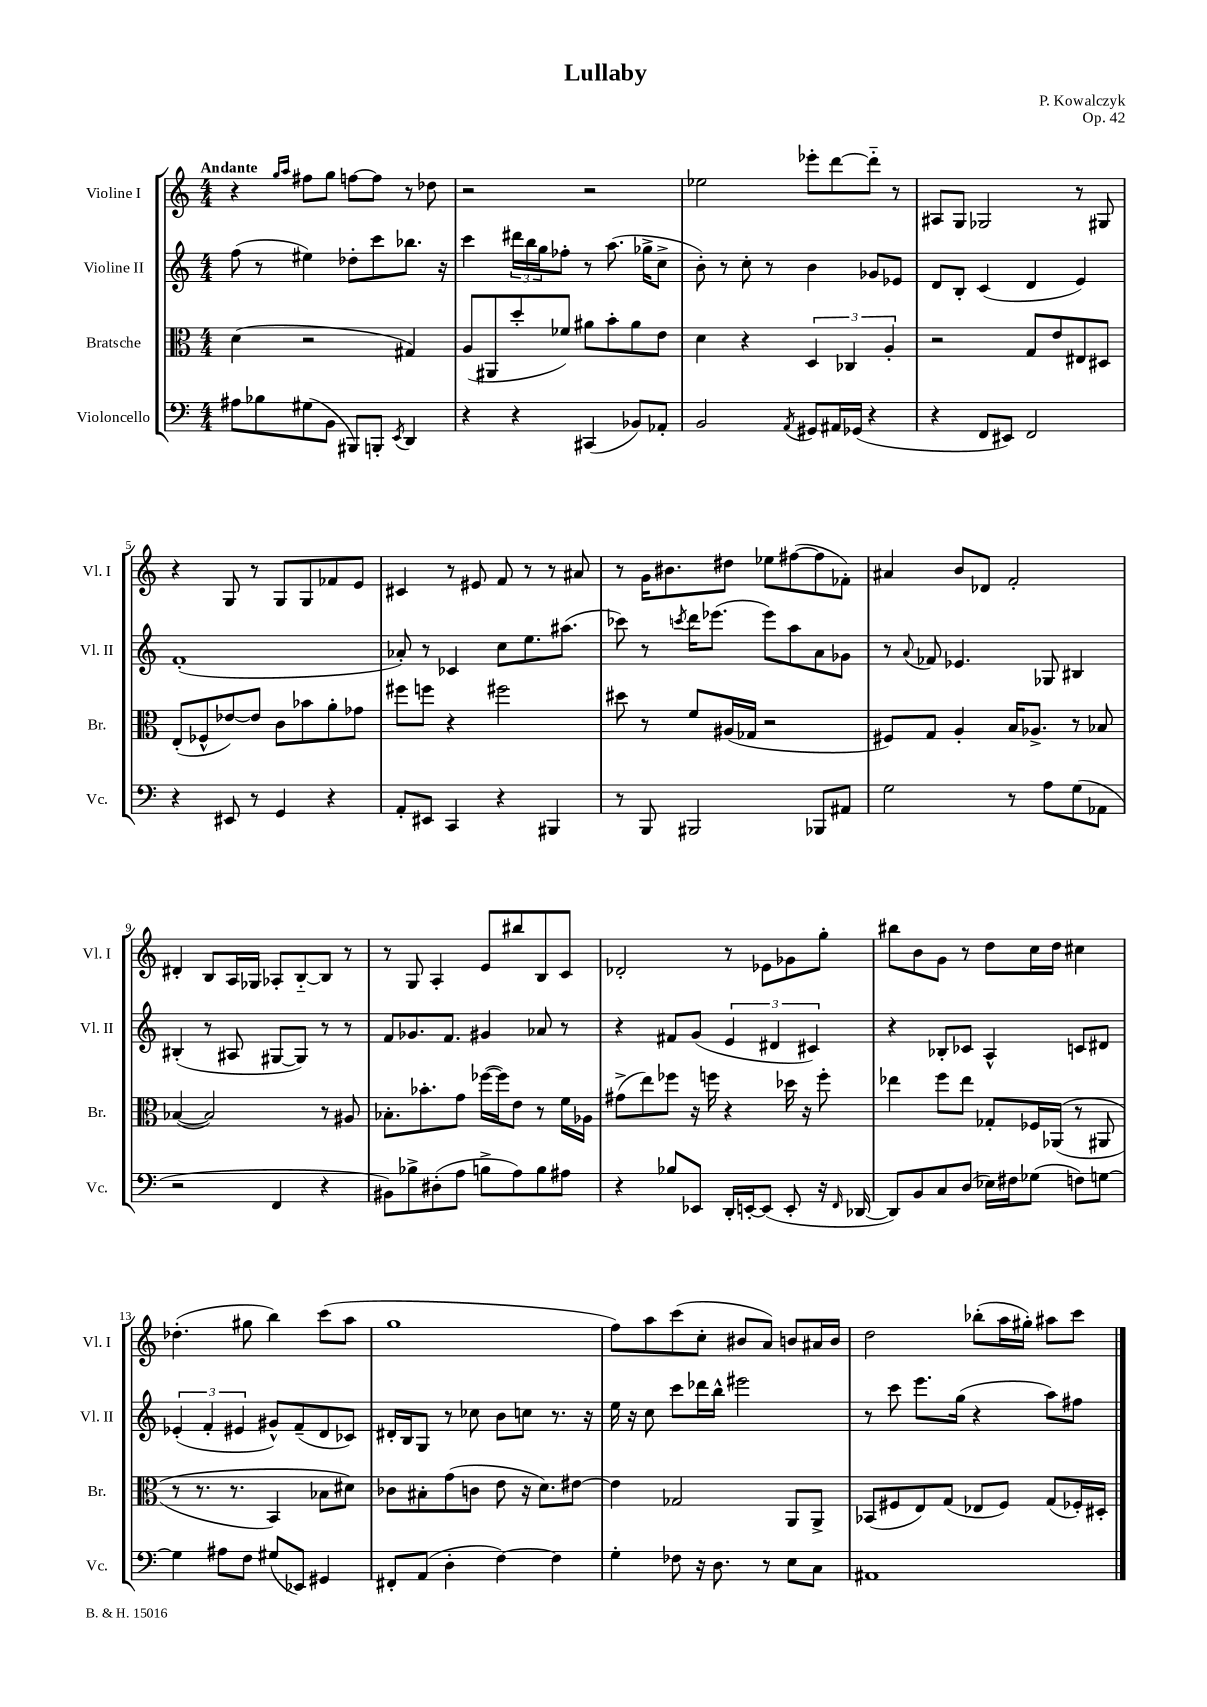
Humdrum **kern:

**kern	**kern	**kern	**kern
*staff4	*staff3	*staff2	*staff1
*clefF4	*clefC3	*clefG2	*clefG2
*k[]	*k[]	*k[]	*k[]
*M4/4	*M4/4	*M4/4	*M4/4
8A#	(4d	(8ff	4r
8B-	.	8r	.
.	.	.	16qqgg
.	.	.	16qqaa
(8G#	2r	4ee#)	8ff#
8BB	.	.	8gg
8BBB#)	.	8dd-'	[8ff
8BBB'	.	8ccc	8ff]
8qEE	.	.	.
4DD	4G#)	8.bb-	8r
.	.	.	8dd-
.	.	16r	.
=	=	=	=
4r	(8A	4ccc	2r
.	8AA#	.	.
4r	8dd'	24ddd#	.
.	.	24bb	.
.	.	24gg	.
.	8f-)	8ff-'	.
(4CC#	8a#	8r	2r
.	8b'	(8.aa	.
8BB-)	8a#	.	.
.	.	16gg-^	.
8AA-'	8e	8cc^	.
=	=	=	=
2BB	4d	8b')	2ee-
.	.	8r	.
.	4r	8cc'	.
.	.	8r	.
8qAA	.	.	.
8GG#	6D	4b	8eee-'
16AA#	.	.	[8ddd
.	6C-	.	.
(16GG-	.	.	.
4r	.	8g-	8ddd'~]
.	6A'	.	.
.	.	8e-	8r
=	=	=	=
4r	2r	8d	8A#
.	.	8B'	8G
8FF	.	(4c	2G-
8EE#)	.	.	.
2FF	8G	4d	.
.	8e	.	.
.	8E#	4e)	8r
.	8D#	.	8G#
=	=	=	=
4r	(8E'	(1f'	4r
.	8F-^^	.	.
8EE#	[8e-)	.	8G
8r	8e-]	.	8r
4GG	8c	.	8G
.	8b-	.	8G
4r	8a'	.	8f-
.	8g-	.	8e
=	=	=	=
8AA'	8ff#	8a-')	4c#
8EE#	8ff	8r	.
4CC	4r	4c-	8r
.	.	.	8e#
4r	2ff#	8cc	8f
.	.	8.ee	8r
4BBB#	.	.	8r
.	.	(8.aa#	.
.	.	.	8a#
=	=	=	=
8r	8dd#	8ccc-)	8r
8BBB	8r	8r	16g
.	.	.	8.b#
.	.	8qccc	.
2BBB#	8f	16ddd	.
.	.	(8.eee-	.
.	(16A#	.	8dd#
.	16G-	.	.
.	2r	8eee-)	8ee-
.	.	8aa	([8ff#
8BBB-	.	8a	8ff#]
8AA#	.	8g-	8f-')
=	=	=	=
2G	8F#)	8r	4a#
.	.	8qqa	.
.	8G	8f-	.
.	4A'	4.e-	8b
.	.	.	8d-
8r	16B	.	2f'
.	8.A-^	.	.
8A	.	8G-	.
(8G	8r	4B#	.
8AA-	8B-	.	.
=	=	=	=
2r	([4B-	(4B#'	4d#'
.	2B-])	8r	8B
.	.	8A#	16A
.	.	.	16G-
4FF	.	[8G#	8A-'
.	.	8G#])	[8B'~
4r	8r	8r	8B]
.	8A#	8r	8r
=	=	=	=
8BB#)	8.B-'	8f	8r
8B-^	.	8.g-	8G
.	8.b-'	.	.
(8D#'	.	.	4A'
.	.	8.f	.
8A	8g	.	.
8B^	([16ff-	4g#	8e
.	16ff-])	.	.
8A)	8e	.	8bb#
8B	8r	8a-	8B
8A#	16f	8r	8c
.	16A-	.	.
=	=	=	=
4r	(8g#^	4r	2d-'
.	8ee)	.	.
8B-	8ff-	8f#	.
8EE-	16r	(8g	.
.	16ff	.	.
16DD'	4r	6e	8r
[16EE'	.	.	.
(8EE]	.	.	8e-
.	.	6d#	.
8EE'	16dd-	.	8g-
.	16r	.	.
.	.	6c#)	.
16r	8ff'	.	8gg'
16qqFF	.	.	.
[16DD-	.	.	.
=	=	=	=
8DD-])	4ee-	4r	8bb#
8BB	.	.	8b
8C	8ff	8B-'	8g
(8D	8ee-	8c-	8r
16E-)	8G-'	4A^^	8dd
16F#	.	.	.
(8G-	16F-	.	16cc
.	&((16AA-	.	16dd
8F)	8r	8c	4cc#
[8G	8AA#	8d#	.
=	=	=	=
4G]	8r	(6e-'	(4.dd-'
.	8.r	.	.
.	.	6f'	.
8A#	.	.	.
.	8.r	.	.
.	.	6e#	.
8F	.	.	8gg#
(8G#	4BB)	8g#^^)	4bb)
8EE-)	.	(8f~	.
4GG#	8B-	8d	(8ccc
.	8d#&)	8c-)	8aa
=	=	=	=
8FF#'	8c-	16d#'	1gg
.	.	16B	.
(8AA	8B#'	8G	.
4D'	(8g	8r	.
.	8c	8cc-	.
[4F)	8e	8b	.
.	16r	8cc	.
.	8.d)	.	.
4F]	.	8.r	.
.	[8e#	.	.
.	.	16r	.
=	=	=	=
4G'	4e#]	16ee	8ff)
.	.	16r	.
.	.	8cc	8aa
8F-	2G-	8ccc	(8ccc
16r	.	16ddd-	8cc'
8.D	.	16bb^^	.
.	.	2eee#	8b#
8r	.	.	8a)
8E	8AA	.	8b
8C	8AA^	.	16a#
.	.	.	16b
=	=	=	=
1AA#	(8BB-	8r	2dd
.	8F#	8ccc	.
.	8E)	8.eee	.
.	(8G	.	.
.	.	(16gg	.
.	8E-	4r	(8bb-'
.	8F#)	.	16aa
.	.	.	16gg#')
.	(8G	8aa)	8aa#
.	16F-')	8ff#	8ccc
.	16D#'	.	.
==	==	==	==
*-	*-	*-	*-
